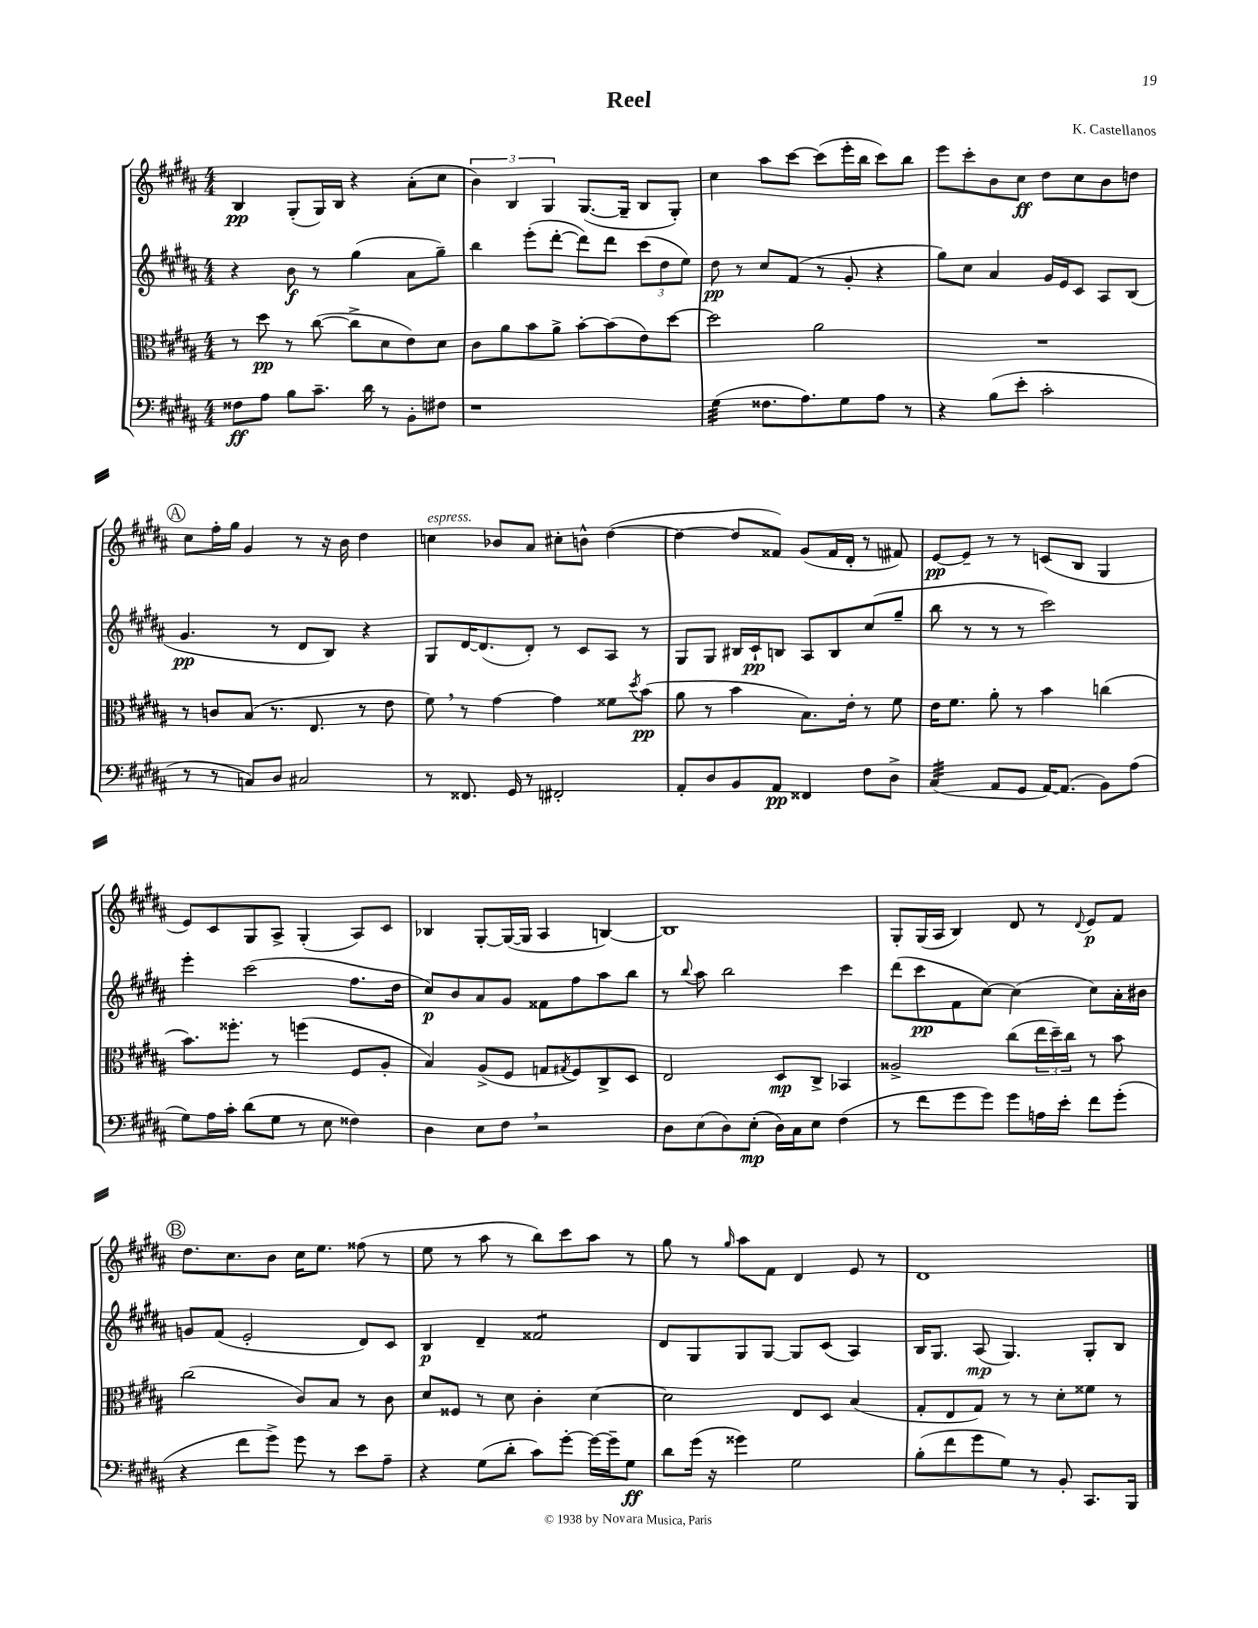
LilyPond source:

\header { title = "Reel" composer = "K. Castellanos" }
<<
\new StaffGroup <<
\new Staff = "s0" {
    \clef treble \key b \major \numericTimeSignature \time 4/4
    b4\pp gis8-.( gis16) b16 r4 ais'8-.( cis''8 |
    \tuplet 3/2 { b'4) b4 gis4 } gis8.~( gis16-- b8 gis8-.) |
    cis''4 ais''8 cis'''8~ cis'''8( e'''16-. b''16 cis'''8) b''8 |
    e'''8 cis'''8-. b'8 cis''8\ff dis''8 cis''8 b'8 d''8 |
    \mark \markup { \circle "A" } cis''8 fis''16-. gis''16 gis'4 r8 r16 b'16 dis''4 |
    c''4^\markup { \italic "espress." } bes'8 ais'8 cis''8-. b'8-^ dis''4~( |
    dis''4~ dis''8 fisis'8) gis'8( fisis'16 dis'16-. r8 fis'8) |
    e'8~\pp e'8-- r8 r8 c'8( b8 gis4 |
    e'8) cis'8 gis8 ais8-> gis4-.( ais8) cis'8 |
    bes4 gis8~-. gis16~( gis16 ais4 b4~) |
    b1 |
    gis8-. gis16( ais16 b4) dis'8 r8 \appoggiatura { dis'8 } e'8\p fis'8 |
    \mark \markup { \circle "B" } dis''8. cis''8. b'8 cis''16 e''8. fisis''8( r8 |
    e''8 r8 ais''8 r8 b''8) cis'''8 ais''8 r8 |
    gis''8 r8 \grace { gis''16 } ais''8 fis'8 dis'4 e'8 r8 |
    dis'1 \bar "|." |
}
\new Staff = "s1" {
    \clef treble \key b \major \numericTimeSignature \time 4/4
    r4 b'8\f r8 gis''4( ais'8 gis''8--) |
    b''4 e'''8-.( dis'''8~-. dis'''8) dis'''8 \tuplet 3/2 { cis'''8( dis''8 e''8) } |
    dis''8\pp r8 cis''8 fis'8( r8 gis'8-. r4 |
    gis''8) cis''8 ais'4 gis'16 e'16 cis'8 ais8 b8( |
    \mark \markup { \circle "A" } gis'4.\pp r8 dis'8 b8) r4 |
    gis8 dis'16~ dis'8.( dis'8-.) r8 cis'8 ais8 r8 |
    gis8 gis8 bis16 cis'16-!\pp b8 ais8 b8 cis''8( gis''8-- |
    b''8 r8 r8 r8 cis'''2) |
    e'''4-. cis'''2( fis''8. dis''16 |
    cis''8\p) b'8 ais'8 gis'8 fisis'8 fis''8 ais''8 b''8 |
    r8 \appoggiatura { b''8 } ais''8 b''2 cis'''4 |
    dis'''8( cis'''8\pp fis'8 cis''8~) cis''4( cis''8) ais'16-. bis'16 |
    \mark \markup { \circle "B" } g'8 fis'8( e'2-. dis'8) cis'8 |
    b4\p dis'4-- fisis'2:8 |
    dis'8 gis8 gis8 gis8~ gis8 cis'8( ais4) |
    b16 gis8. ais8\mp( gis4.) gis8-. b8 \bar "|." |
}
\new Staff = "s2" {
    \clef alto \key b \major \numericTimeSignature \time 4/4
    r8 dis''8\pp r8 cis''8~( cis''8-> dis'8 e'8) dis'8 |
    cis'8 ais'8 b'8 ais'8-> b'8~-. b'8( e'8) dis''8~ |
    dis''2 ais'2 |
    R1 |
    \mark \markup { \circle "A" } r8 c'8 b8( r8. e8. r8 e'8 |
    fis'8) \breathe r8 gis'4~ gis'4 fisis'8 \acciaccatura { dis''8 } b'8\pp( |
    ais'8 r8 b'4 b8.) e'16-. r8 fis'8 |
    e'16 fis'8. ais'8-. r8 b'4 c''4( |
    b'8.) fisis''8.-. r8 f''4( fis8 ais8-. |
    b4) ais8->( fis8 g8 \acciaccatura { gis8 } fis8) cis8-> dis8 |
    e2 dis8\mp cis8-> bes,4 |
    aisis2-> cis''8( \tuplet 3/2 { e''16 dis''16--) cis''16 } r8 b'8 |
    \mark \markup { \circle "B" } cis''2( cis'8) b8 r8 cis'8 |
    dis'8 fisis8 r8 dis'8 cis'4-. dis'4~ |
    dis'2 e8 dis8 b4( |
    gis8-. e8 gis8) r8 r8 dis'8-. fisis'8 r8 \bar "|." |
}
\new Staff = "s3" {
    \clef bass \key b \major \numericTimeSignature \time 4/4
    fisis8\ff ais8 b8 cis'8.-- dis'16 r8 b,8-. fis8 |
    r1 |
    gis4:32( fisis8. ais8.) gis8 ais8 r8 |
    r4 b8( e'8-. cis'2-. |
    \mark \markup { \circle "A" } r8 r8 c8) dis8 cis2 |
    r8 fisis,8. gis,16 r8 fis,2-. |
    ais,8-. dis8 b,8 ais,8\pp fisis,4 fis8 dis8-> |
    cis4:32( ais,8 gis,8 ais,16~) ais,8.( b,8) ais8( |
    gis8) ais16 cis'16-. dis'8( gis8 r8 e8 fisis4) |
    dis4 e8 fis8 \breathe r2 |
    dis8 e8( dis8) e8-.\mp( dis16) cis16 e8 fis4( |
    r8 fis'8 gis'8 gis'8) gis'8 a16 e'16-. fis'8 gis'8-.( |
    \mark \markup { \circle "B" } r4 fis'8 gis'8->) gis'8 r8 e'8 ais8-- |
    r4 gis8( dis'8-. cis'8) gis'8~-. gis'16~ gis'16-- gis8\ff |
    dis'8 gis'16( r16 gisis'4) gis2 |
    b8-.( fis'8 gis'8 gis8) r8 b,8-. cis,8. b,,16 \bar "|." |
}
>>
>>
\layout { \context { \Score \remove "Bar_number_engraver" } }
